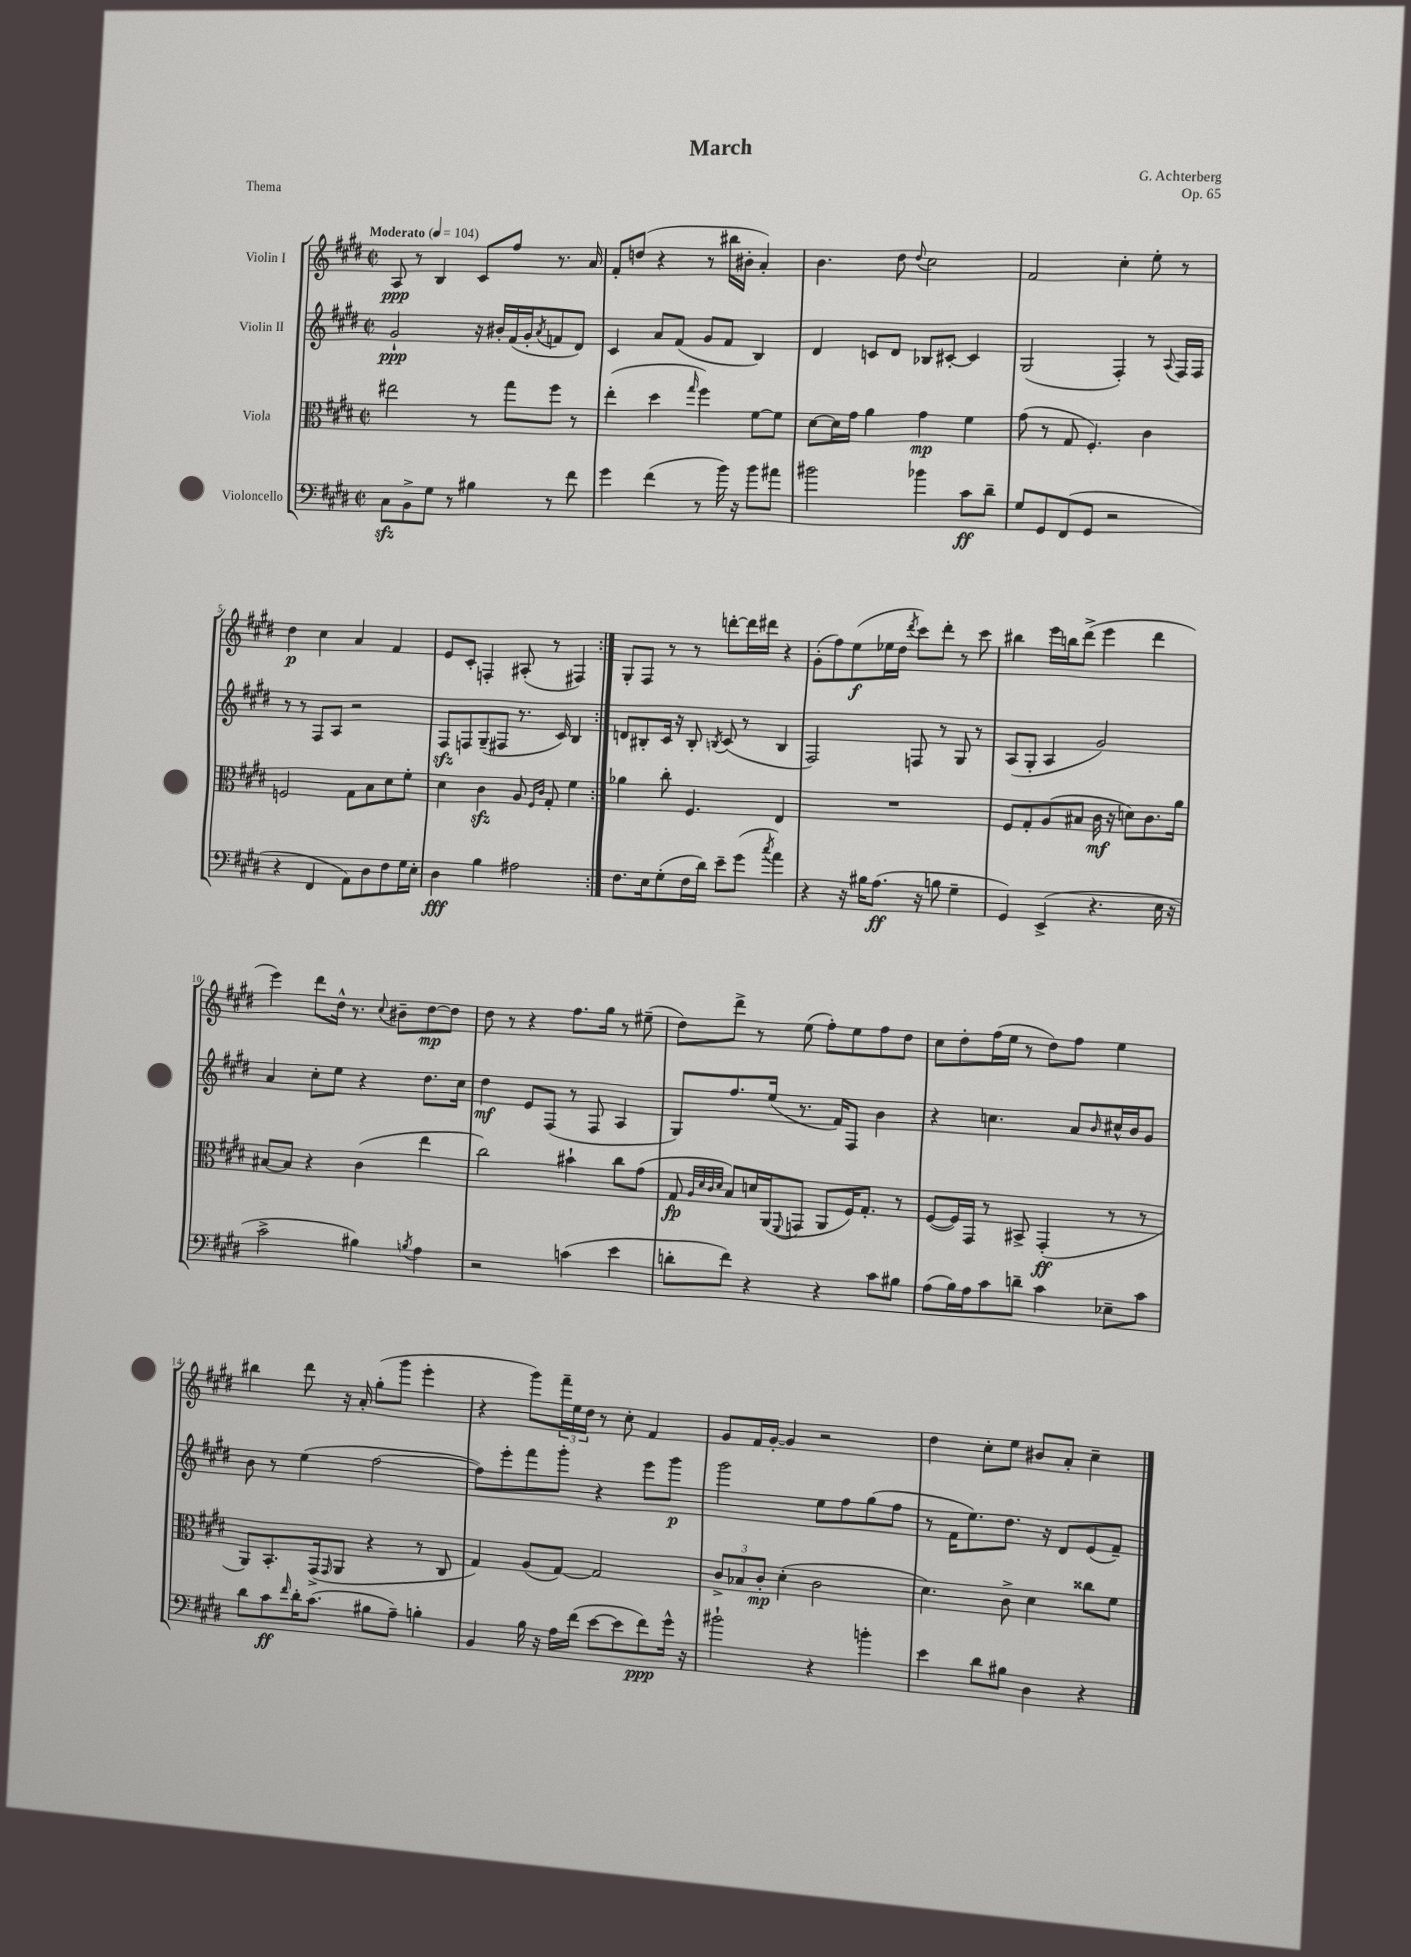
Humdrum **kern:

**kern	**dynam	**kern	**dynam	**kern	**dynam	**kern	**dynam
*part4	*part4	*part3	*part3	*part2	*part2	*part1	*part1
*staff4	*staff4	*staff3	*staff3	*staff2	*staff2	*staff1	*staff1
*I"Violoncello	*	*I"Viola	*	*I"Violin II	*	*I"Violin I	*
*clefF4	*	*clefC3	*	*clefG2	*	*clefG2	*
*k[f#c#g#d#]	*	*k[f#c#g#d#]	*	*k[f#c#g#d#]	*	*k[f#c#g#d#]	*
*M2/2	*	*M2/2	*	*M2/2	*	*M2/2	*
*met(c|)	*	*met(c|)	*	*met(c|)	*	*met(c|)	*
*MM104	*	*MM104	*	*MM104	*	*MM104	*
=1	=1	=1	=1	=1	=1	=1	=1
!	!	!	!	!	!	!LO:TX:a:B:t=Moderato	!
8C#zz\L	.	2ee#X\	.	2g#`/	ppp	8A/	ppp
8BB^\	.	.	.	.	.	8r	.
8G#\J	.	.	.	.	.	4B/	.
8r	.	.	.	.	.	.	.
4B#X\	.	8r	.	16r	.	8c#/L	.
.	.	.	.	16b#X'/LL	.	.	.
.	.	8gg#\L	.	(16f#/	.	8ff#/J	.
.	.	.	.	16g#'/J	.	.	.
.	.	.	.	8qa/	.	.	.
8r	.	8ff#\J	.	8fn/	.	8.r	.
8f#\	.	8r	.	8d#/J)	.	.	.
.	.	.	.	.	.	16a/	.
=2	=2	=2	=2	=2	=2	=2	=2
4g#\	.	(4ee'\	.	4c#/	.	8f#'/L	.
.	.	.	.	.	.	(8ddn/J	.
(4f#\	.	4dd#\	.	8a/L	.	4r	.
.	.	.	.	(8f#/J	.	.	.
.	.	16qqgg#/	.	.	.	.	.
8r	.	4ff#\)	.	8g#/L	.	8r	.
16b\)	.	.	.	8f#/J	.	16bb#X\LL	.
16r	.	.	.	.	.	16b#X'\JJ	.
8b\L	.	[8f#\L	.	4B/)	.	4a'/)	.
8a#X\J	.	8f#\J]	.	.	.	.	.
=3	=3	=3	=3	=3	=3	=3	=3
2b#X\	.	[8d#\L	.	4d#/	.	4.b\	.
.	.	16d#\L]	.	.	.	.	.
.	.	16g#\JJ	.	.	.	.	.
.	.	4a\	.	8cn/L	.	.	.
.	.	.	.	8d#/J	.	8dd#\	.
.	.	.	.	.	.	8qqdd#/	.
4b-X\	.	4g#\	mp	8B-X/L	.	2cc#\	.
.	.	.	.	[8c#X'/J	.	.	.
8c#\L	ff	4f#\	.	4c#/]	.	.	.
8d#~\J	.	.	.	.	.	.	.
=4	=4	=4	=4	=4	=4	=4	=4
8G#/L	.	(8g#\	.	(2G#/	.	2f#/	.
8GG#/	.	8r	.	.	.	.	.
(8FF#/	.	8G#/	.	.	.	.	.
8GG#/J	.	4.F#'/)	.	.	.	.	.
2r	.	.	.	4F#'/)	.	4cc#'\	.
.	.	4c#\	.	8r	.	8ee'\	.
.	.	.	.	8qqA/	.	.	.
.	.	.	.	16F#/LL	.	8r	.
.	.	.	.	16F#/JJ	.	.	.
!!LO:LB:g=z
=5	=5	=5	=5	=5	=5	=5	=5
4r	.	2Fn/	.	8r	.	4dd#\	p
.	.	.	.	8r	.	.	.
4FF#/	.	.	.	8F#/L	.	4cc#\	.
.	.	.	.	8A/J	.	.	.
8AA\L)	.	8G#\L	.	2r	.	4a/	.
8D#\	.	8B\	.	.	.	.	.
8F#\	.	8d#\	.	.	.	4f#/	.
16G#\L	.	8f#'\J	.	.	.	.	.
16E'\JJ	.	.	.	.	.	.	.
=6	=6	=6	=6	=6	=6	=6	=6
4D#\	fff	4d#\	.	8F#zz/L	.	8e/L	.
.	.	.	.	8Fn/	.	8c#'/J	.
4B\	.	4c#zz\	.	(8G#~/	.	4Fn'/	.
.	.	.	.	8F#X/J	.	.	.
2A#X\	.	8A/	.	8.r	.	(8A#X'/	.
.	.	16qqF#/LL	.	.	.	.	.
.	.	16qqc#/JJ	.	.	.	.	.
.	.	8G#'/	.	.	.	8r	.
.	.	.	.	16c#/)	.	.	.
.	.	4f#\	.	4B/	.	4F#X/)	.
=7:|!	=7:|!	=7:|!	=7:|!	=7:|!	=7:|!	=7:|!	=7:|!
8.F#\L	.	4a-X\	.	8dn/L	.	8G#'/L	.
.	.	.	.	8B#X'/	.	8F#/J	.
16E\k	.	.	.	.	.	.	.
(8G#'\	.	8cc#'\	.	16c#/Jk	.	8r	.
.	.	.	.	16r	.	.	.
16F#\L	.	4.F#/	.	8B#'/	.	8r	.
16d#\JJ)	.	.	.	.	.	.	.
.	.	.	.	8qBn/	.	.	.
8e~\L	.	.	.	(8c#/	.	[8dddn'\L	.
(8g#\J	.	.	.	8r	.	16ddd\L]	.
.	.	.	.	.	.	16ddd#X\JJ	.
8qcc#/	.	.	.	.	.	.	.
4a\)	.	4E/	.	4B/	.	4r	.
=8	=8	=8	=8	=8	=8	=8	=8
4r	.	1r	.	2F#/)	.	(8g#'\L	.
.	.	.	.	.	.	8ff#\)	.
16r	.	.	.	.	.	(8ee\	f
16B#X\KL	.	.	.	.	.	.	.
(8.A\J	ff	.	.	.	.	16ee-X\L	.
.	.	.	.	.	.	16dd#\JJ	.
.	.	.	.	.	.	8qddd#/	.
.	.	.	.	8Fn/	.	8ccc#\L)	.
16r	.	.	.	.	.	.	.
8Bn\	.	.	.	8r	.	8ddd#'\J	.
4G#~\	.	.	.	8G#/	.	8r	.
.	.	.	.	8r	.	8ccc#\	.
=9	=9	=9	=9	=9	=9	=9	=9
4GG#/)	.	8F#/L	.	(8A/L	.	4bb#X\	.
.	.	8G#'/	.	8G#'/J	.	.	.
(4EE^/	.	(8A/	.	4A/	.	16eee\LL	.
.	.	.	.	.	.	16bbn\J	.
.	.	8B#X/J	.	.	.	(8ddd#^\J	.
4.r	.	16c#\	mf	2g#/)	.	4eee\	.
.	.	16r	.	.	.	.	.
.	.	8dn\L)	.	.	.	.	.
.	.	8.c#\	.	.	.	4ddd#\	.
16E\	.	.	.	.	.	.	.
16r	.	16a\Jk	.	.	.	.	.
!!LO:LB:g=z
=10	=10	=10	=10	=10	=10	=10	=10
2c#^\	.	[8B#X/L	.	4a/	.	4eee\)	.
.	.	8B#/J]	.	.	.	.	.
.	.	4r	.	8cc#'\L	.	8ddd#\L	.
.	.	.	.	8ee\J	.	16dd#^^\Jk	.
.	.	.	.	.	.	8.r	.
4B#X\)	.	(4c#\	.	4r	.	.	.
.	.	.	.	.	.	8qqcc#/	.
.	.	.	.	.	.	8b#X~\L	.
8qBn/	.	.	.	.	.	.	.
4A\	.	4ee\	.	8.dd#\L	.	[8dd#\	mp
.	.	.	.	.	.	8dd#\J]	.
.	.	.	.	16cc#\Jk	.	.	.
=11	=11	=11	=11	=11	=11	=11	=11
2r	.	2cc#\)	.	4dd#\	mf	8dd#\	.
.	.	.	.	.	.	8r	.
.	.	.	.	8e/L	.	4r	.
.	.	.	.	(8F#/J	.	.	.
(4cn\	.	4b#X`\	.	8r	.	8.ff#\L	.
.	.	.	.	8F#/	.	.	.
.	.	.	.	.	.	16gg#\Jk	.
4e\	.	8cc#\L	.	4A/	.	8r	.
.	.	(8g#\J	.	.	.	(8ee#X~\	.
=12	=12	=12	=12	=12	=12	=12	=12
8dn'\L	.	8G#/	fp	8G#/L)	.	8dd#\L)	.
.	.	32qqA/LLL	.	.	.	.	.
.	.	32qqd#/	.	.	.	.	.
.	.	32qqc#/	.	.	.	.	.
.	.	32qqd#/JJJ	.	.	.	.	.
8f#\J)	.	8B/L)	.	8.ff#/	.	8ddd#^\J	.
4r	.	16dn/L	.	.	.	8r	.
.	.	(16AA/J	.	(16ee/Jk	.	.	.
.	.	8qqFF#/	.	.	.	.	.
.	.	8GGn/J	.	8.r	.	(8ee\	.
4r	.	8AA/L	.	.	.	8ff#'\L)	.
.	.	.	.	16f#/KL)	.	.	.
.	.	16F#/K)	.	8F#/J	.	8ee\	.
.	.	8.G#'/J	.	.	.	.	.
8c#\L	.	.	.	4b\	.	8ff#\	.
8B#X\J	.	8r	.	.	.	8dd#\J	.
=13	=13	=13	=13	=13	=13	=13	=13
(8A\L	.	([8F#/L	.	4r	.	8cc#\L	.
16B\L)	.	16F#/L])	.	.	.	8dd#'\	.
16A\J	.	16GG#/JJ	.	.	.	.	.
8c#\	.	8r	.	4.ccn\	.	(16ff#\L	.
.	.	.	.	.	.	16ee\JJ	.
8dn~\J	.	8BB#X^/	.	.	.	8r	.
4c#\	.	(4GG#'/	ff	.	.	8dd#\L)	.
.	.	.	.	8a/L	.	8ff#\J	.
.	.	.	.	16qqb/	.	.	.
8E-X~\L	.	8r	.	16cc#X^^/L	.	4ee\	.
.	.	.	.	16b/J	.	.	.
8c#\J	.	8r	.	8g#/J	.	.	.
!!LO:LB:g=z
=14	=14	=14	=14	=14	=14	=14	=14
8d#\L	.	8AA/L)	.	8b\	.	4bb#X\	.
8c#\	ff	8.BB'/	.	8r	.	.	.
16qqf#/	.	.	.	.	.	.	.
16d#'\K	.	.	.	(4ee\	.	8ddd#\	.
(8.c#\J	.	(16GG#^/k	.	.	.	.	.
.	.	16qqGG#/	.	.	.	.	.
.	.	8AA/J	.	.	.	16r	.
.	.	.	.	.	.	16a'/	.
8B#X\L	.	4r	.	[2ff#\	.	(8gg#'\L	.
8A~\J)	.	.	.	.	.	8ggg#\J	.
4Bn'\	.	8r	.	.	.	4eee'\	.
.	.	8C#/	.	.	.	.	.
=15	=15	=15	=15	=15	=15	=15	=15
4BB/	.	4G#/)	.	8ff#\L])	.	4r	.
.	.	.	.	8eee'\	.	.	.
16B\	.	(8A/L	.	8fff#\	.	8ggg#\L)	.
16r	.	.	.	.	.	.	.
16A\LL	.	[8G#/J)	.	8ggg#'\J	.	24fff#~\L	.
.	.	.	.	.	.	24ee\	.
(16f#\JJ	.	.	.	.	.	.	.
.	.	.	.	.	.	24dd#\JJ	.
[8e\L	.	2G#/]	.	4r	.	8r	.
8e\]	.	.	.	.	.	8cc#'\	.
8f#\)	ppp	.	.	8eee\L	.	4f#/	.
16g#^^\Jk	.	.	.	8ggg#\J	p	.	.
16r	.	.	.	.	.	.	.
=16	=16	=16	=16	=16	=16	=16	=16
2b#X`\	.	12c#^/L	.	2ggg#\	.	8g#/L	.
.	.	12B-X/	.	.	.	.	.
.	.	.	.	.	.	16f#/L	.
.	.	12c#'/J	mp	.	.	.	.
.	.	.	.	.	.	[16g#'/JJ	.
.	.	(4d#'\	.	.	.	4g#/]	.
4r	.	2c#\	.	8ee\L	.	2r	.
.	.	.	.	8ff#\	.	.	.
4bn'\	.	.	.	(8gg#\	.	.	.
.	.	.	.	8ff#\J	.	.	.
=17	=17	=17	=17	=17	=17	=17	=17
4e\	.	4.d#\)	.	8r	.	4dd#\	.
.	.	.	.	16f#\KL	.	.	.
.	.	.	.	8.ee\)	.	.	.
8d#\L	.	.	.	.	.	8cc#'\L	.
8B#X\J	.	8c#^\	.	8.dd#\J	.	8ee\J	.
4D#\	.	4d#\	.	.	.	8b#X/L	.
.	.	.	.	16r	.	.	.
.	.	.	.	8d#/L	.	8a'/J	.
4r	.	8cc##X\L	.	(8e/	.	4cc#~\	.
.	.	8f#\J	.	8f#~/J)	.	.	.
==	==	==	==	==	==	==	==
*-	*-	*-	*-	*-	*-	*-	*-
